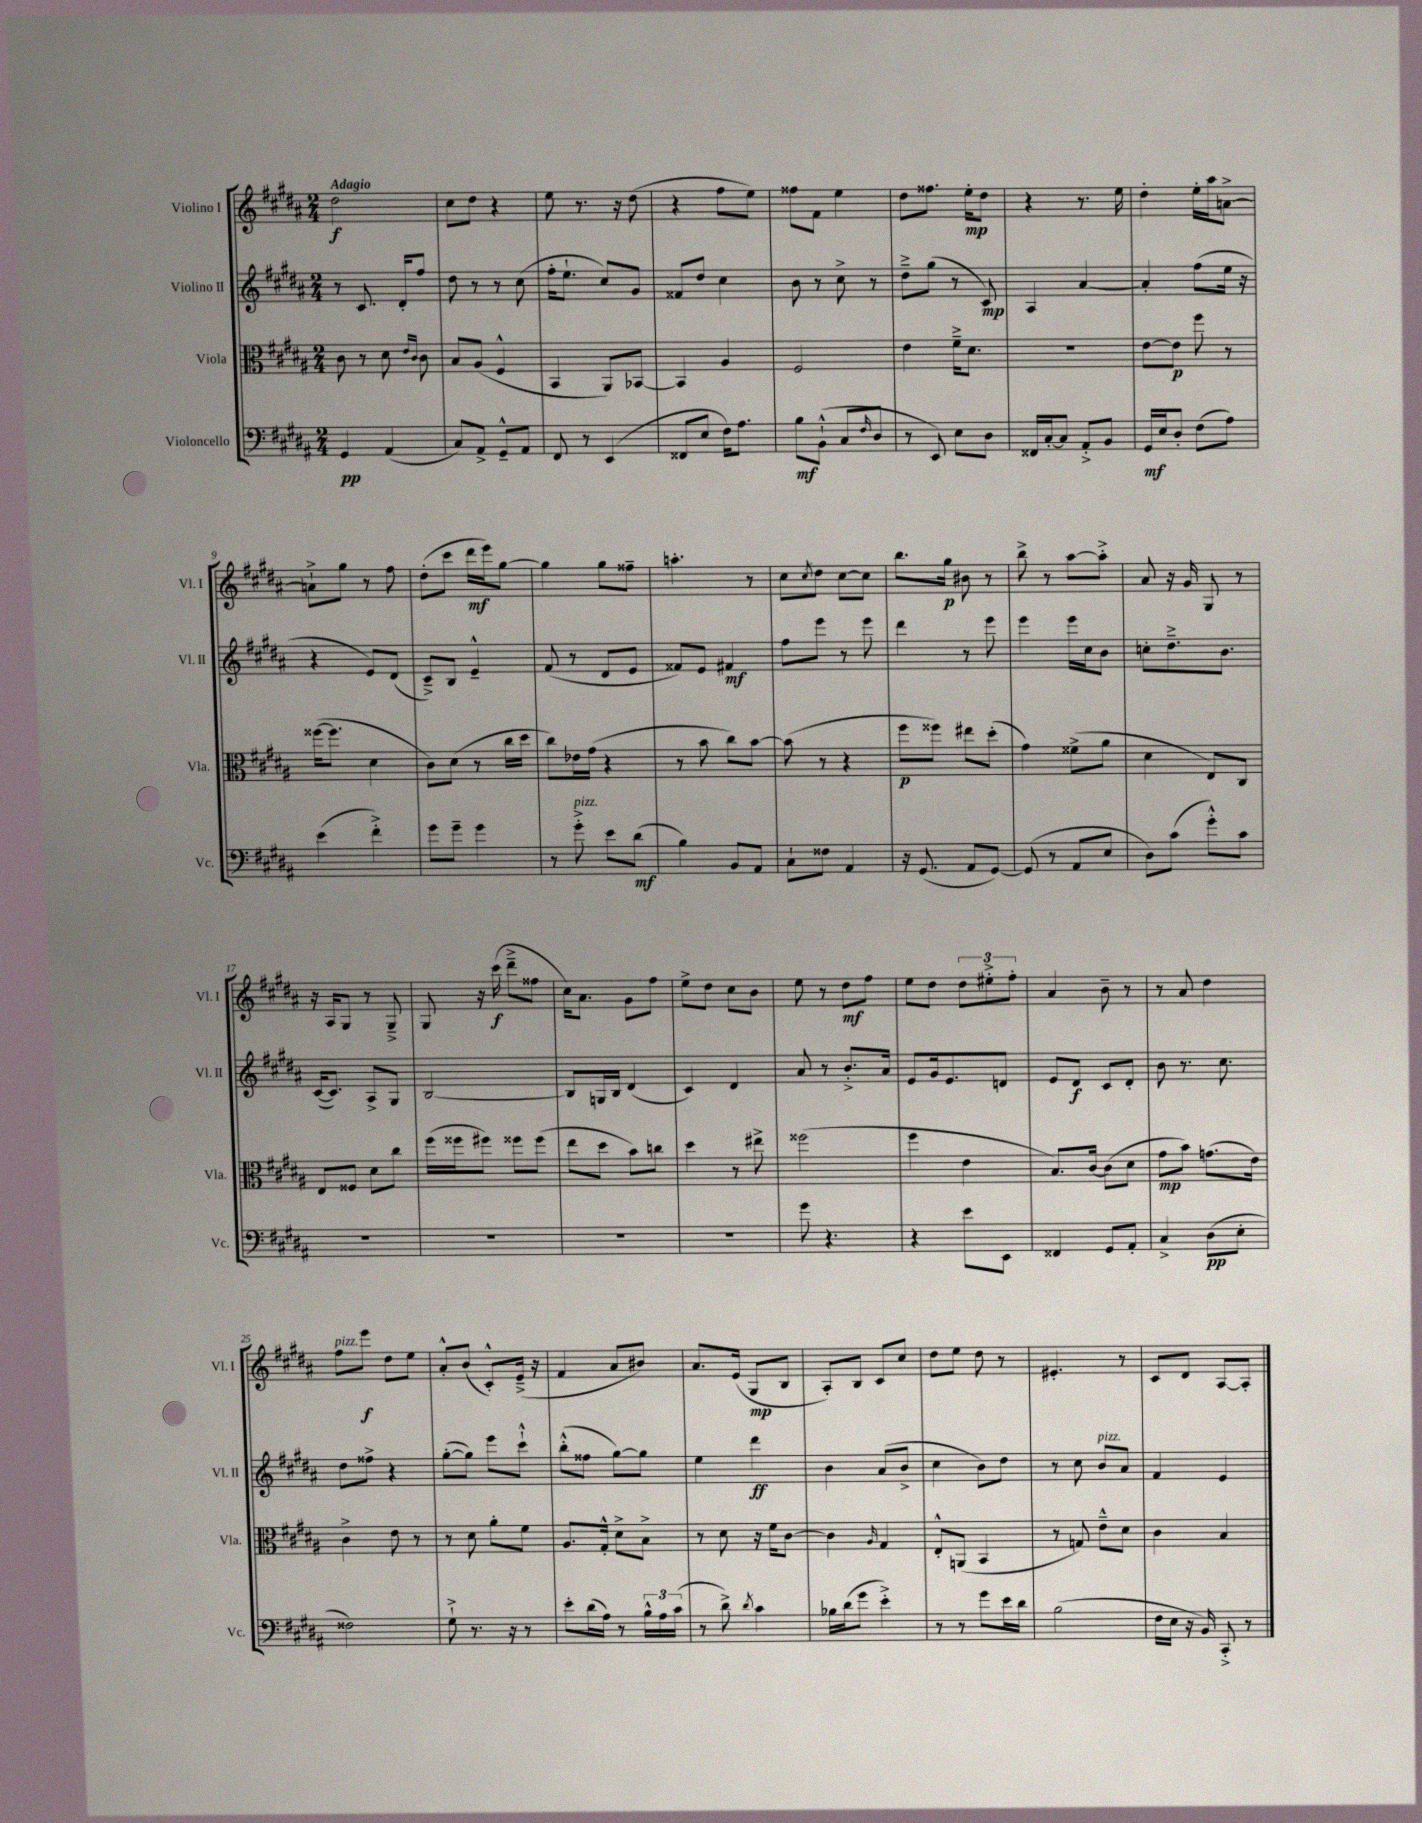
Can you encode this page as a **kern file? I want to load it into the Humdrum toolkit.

**kern	**kern	**kern	**kern
*staff4	*staff3	*staff2	*staff1
*clefF4	*clefC3	*clefG2	*clefG2
*k[f#c#g#d#a#]	*k[f#c#g#d#a#]	*k[f#c#g#d#a#]	*k[f#c#g#d#a#]
*M2/4	*M2/4	*M2/4	*M2/4
4GG#	8c#	8r	2dd#
.	8r	8.c#	.
(4AA#	8d#	.	.
.	.	16d#'	.
.	16qqe	.	.
.	16qqc#	.	.
.	8c#	8ff#	.
=	=	=	=
8C#)	8B	8dd#	8cc#
8AA#^	(8A#	8r	8dd#
8GG#~^^	4F#^^	8r	4r
8AA#	.	(8cc#	.
=	=	=	=
8FF#	4BB	16ff#'	8ee
.	.	8.ee`	.
8r	.	.	8.r
(4EE	8AA#)	8cc#)	.
.	.	.	16r
.	[8BB-	8g#	(8dd#
=	=	=	=
8FF##	4BB-]	8f##	4r
8E	.	8dd#	.
16F#)	4A#	4cc#	8ff#
8.A#	.	.	.
.	.	.	8ee)
=	=	=	=
8B	2F#	8b	8ff##
(8BB`^^	.	8r	8f#
8C#	.	8cc#^	4ee
16qqF#	.	.	.
8D#	.	8r	.
=	=	=	=
8r	4e	8dd#~^	8dd#
8EE)	.	(8gg#	8.ff##
8E	16f#~^	8r	.
.	8.d#	.	16ee'
8D#	.	8c#)	8dd#
=	=	=	=
16FF##	2r	4A#	4r
[16C#'	.	.	.
8C#]	.	.	.
8AA#'^	.	[4a#	8.r
8BB	.	.	.
.	.	.	16ee
=	=	=	=
16GG#	[8e	4a#']	4dd#'
16E	.	.	.
8D#'	8e]	.	.
(8F#	8ff#	(8ff#	16ee'
.	.	.	16aa#
8A#)	8r	16ee	[8a^
.	.	16r	.
=	=	=	=
(4e	([16ff##	4r	8a`^]
.	8.ff##]	.	.
.	.	.	8gg#
4f#'^)	4d#	8e)	8r
.	.	(8d#	8ff#
=	=	=	=
8g#	8c#)	8c#~^)	(8dd#'
8g#~	(8d#	8B	8ccc#
4g#	8r	4e~^^	16ddd#
.	.	.	16eee)
.	16cc#	.	[8gg#
.	16dd#	.	.
=	=	=	=
8r	8cc#)	(8f#	4gg#]
8g#'^	16e-	8r	.
.	(16g#	.	.
8e	4r	8d#	8gg#
(8d#	.	8e	8ff##~
=	=	=	=
4B)	8r	8f##)	4.aa'
.	8b	8e	.
8BB	8cc#)	4f#	.
8AA#	[8b	.	8r
=	=	=	=
8C#`	(8b]	8ff#	8cc#
.	.	.	8qcc#
8F##	8r	8eee	8dd#
4AA#	4r	8r	[8cc#
.	.	8eee	8cc#]
=	=	=	=
16r	8ff#	4ddd#	8.bb
(8.GG#	.	.	.
.	8ff##)	.	.
.	.	.	16gg#
8AA#	8ee#	8r	8b#
[8GG#)	(8dd#'	8eee	8r
=	=	=	=
(8GG#]	4g#)	4eee	8bb^
8r	.	.	8r
8AA#	(8f##^	16eee	[8aa#
.	.	16cc#	.
8E	8a#	8b	8aa#'^]
=	=	=	=
8D#)	4d#	8cc'	8a#
(8c#	.	8.dd#~^	16r
.	.	.	16g#
8g#'^^)	8E)	.	8G#
.	.	8.b	.
8c#	8C#	.	8r
=	=	=	=
2r	8E	([16c#	16r
.	.	8.c#])	16A#
.	8F##	.	8G#
.	8d#	8A#^	8r
.	8cc#	8G#	8G#~^
=	=	=	=
2r	(16ff#	[2B	8G#
.	16ff##	.	.
.	8ff#)	.	16r
.	.	.	(16ccc#
.	8ff##	.	8ddd#~^
.	(8ff##	.	8ff##
=	=	=	=
2r	8ee	8B]	16cc#)
.	.	.	8.a#
.	8dd#	16G	.
.	.	16B	.
.	8b)	(4d#	8g#
.	8cc	.	8ff#
=	=	=	=
2r	4dd#	4c#)	8ee^
.	.	.	8dd#
.	8r	4d#	8cc#
.	8ee#^	.	8b
=	=	=	=
8g#	(2ff##	8a#	8ee
4.r	.	8r	8r
.	.	8.b'^	8dd#
.	.	.	8ff#
.	.	16a#	.
=	=	=	=
4r	4ff#	8e	8ee
.	.	16g#	8dd#
.	.	8.e	.
8e	4e	.	12dd#
.	.	.	12ee#'^
8EE	.	8d	.
.	.	.	12ff#'
=	=	=	=
4FF##	8.B)	8e	4a#
.	.	8d#	.
.	[16c#	.	.
8GG#	(8c#]	8c#	8b~
8AA#'	8d#	8d#'	8r
=	=	=	=
4C#^	8g#	8b	8r
.	8b)	8.r	8a#
(8D#	(8.g	.	4dd#
.	.	8.cc#	.
8E'	.	.	.
.	16e)	.	.
=	=	=	=
2F##)	4c#^	8dd#	8ff#
.	.	8ff##^	8eee
.	8e	4r	8dd#
.	8r	.	8ee
=	=	=	=
8G#`^	8r	([8gg#'	8a#'^^
8.r	8d#	8gg#])	(8b
.	8a#'	8eee	8c#'^^)
16r	.	.	.
8r	8f#	8ccc#`^^	(16e~^
.	.	.	16r
=	=	=	=
8e'	8.A#	(8bb'^^	4f#
(16d#	.	8ff##	.
16A#)	16G#'^^	.	.
8r	8d#^	[8gg#)	8a#
24B^^	8B^	8gg#]	8b#)
24A#	.	.	.
(24c#	.	.	.
=	=	=	=
8r	8r	4ee	8.a#
8d#^)	8d#	.	.
.	.	.	(16e
8qd#	.	.	.
4c#	16r	4ddd#	8G#
.	16f#	.	.
.	[8c#	.	8B
=	=	=	=
16B-	4c#]	4b	8A#')
(16d#	.	.	.
8g#	.	.	8B
.	16qqA#	.	.
4e'^)	4G#	(8a#	8c#
.	.	8b^	8cc#
=	=	=	=
8r	8E'^^	4cc#	8dd#
8r	(8AA	.	8ee
8g#	4BB	8b)	8dd#
16e	.	8dd#	8r
16d#	.	.	.
=	=	=	=
(2B	8r	8r	4.e#'
.	8G)	8cc#	.
.	8e~^^	8b	.
.	8d#	8a#	8r
=	=	=	=
16F#	4c#	4f#	8c#
16E	.	.	.
16r	.	.	8d#
16BB)	.	.	.
8CC#'^	4B	4e	[8A#
8r	.	.	8A#']
==	==	==	==
*-	*-	*-	*-
